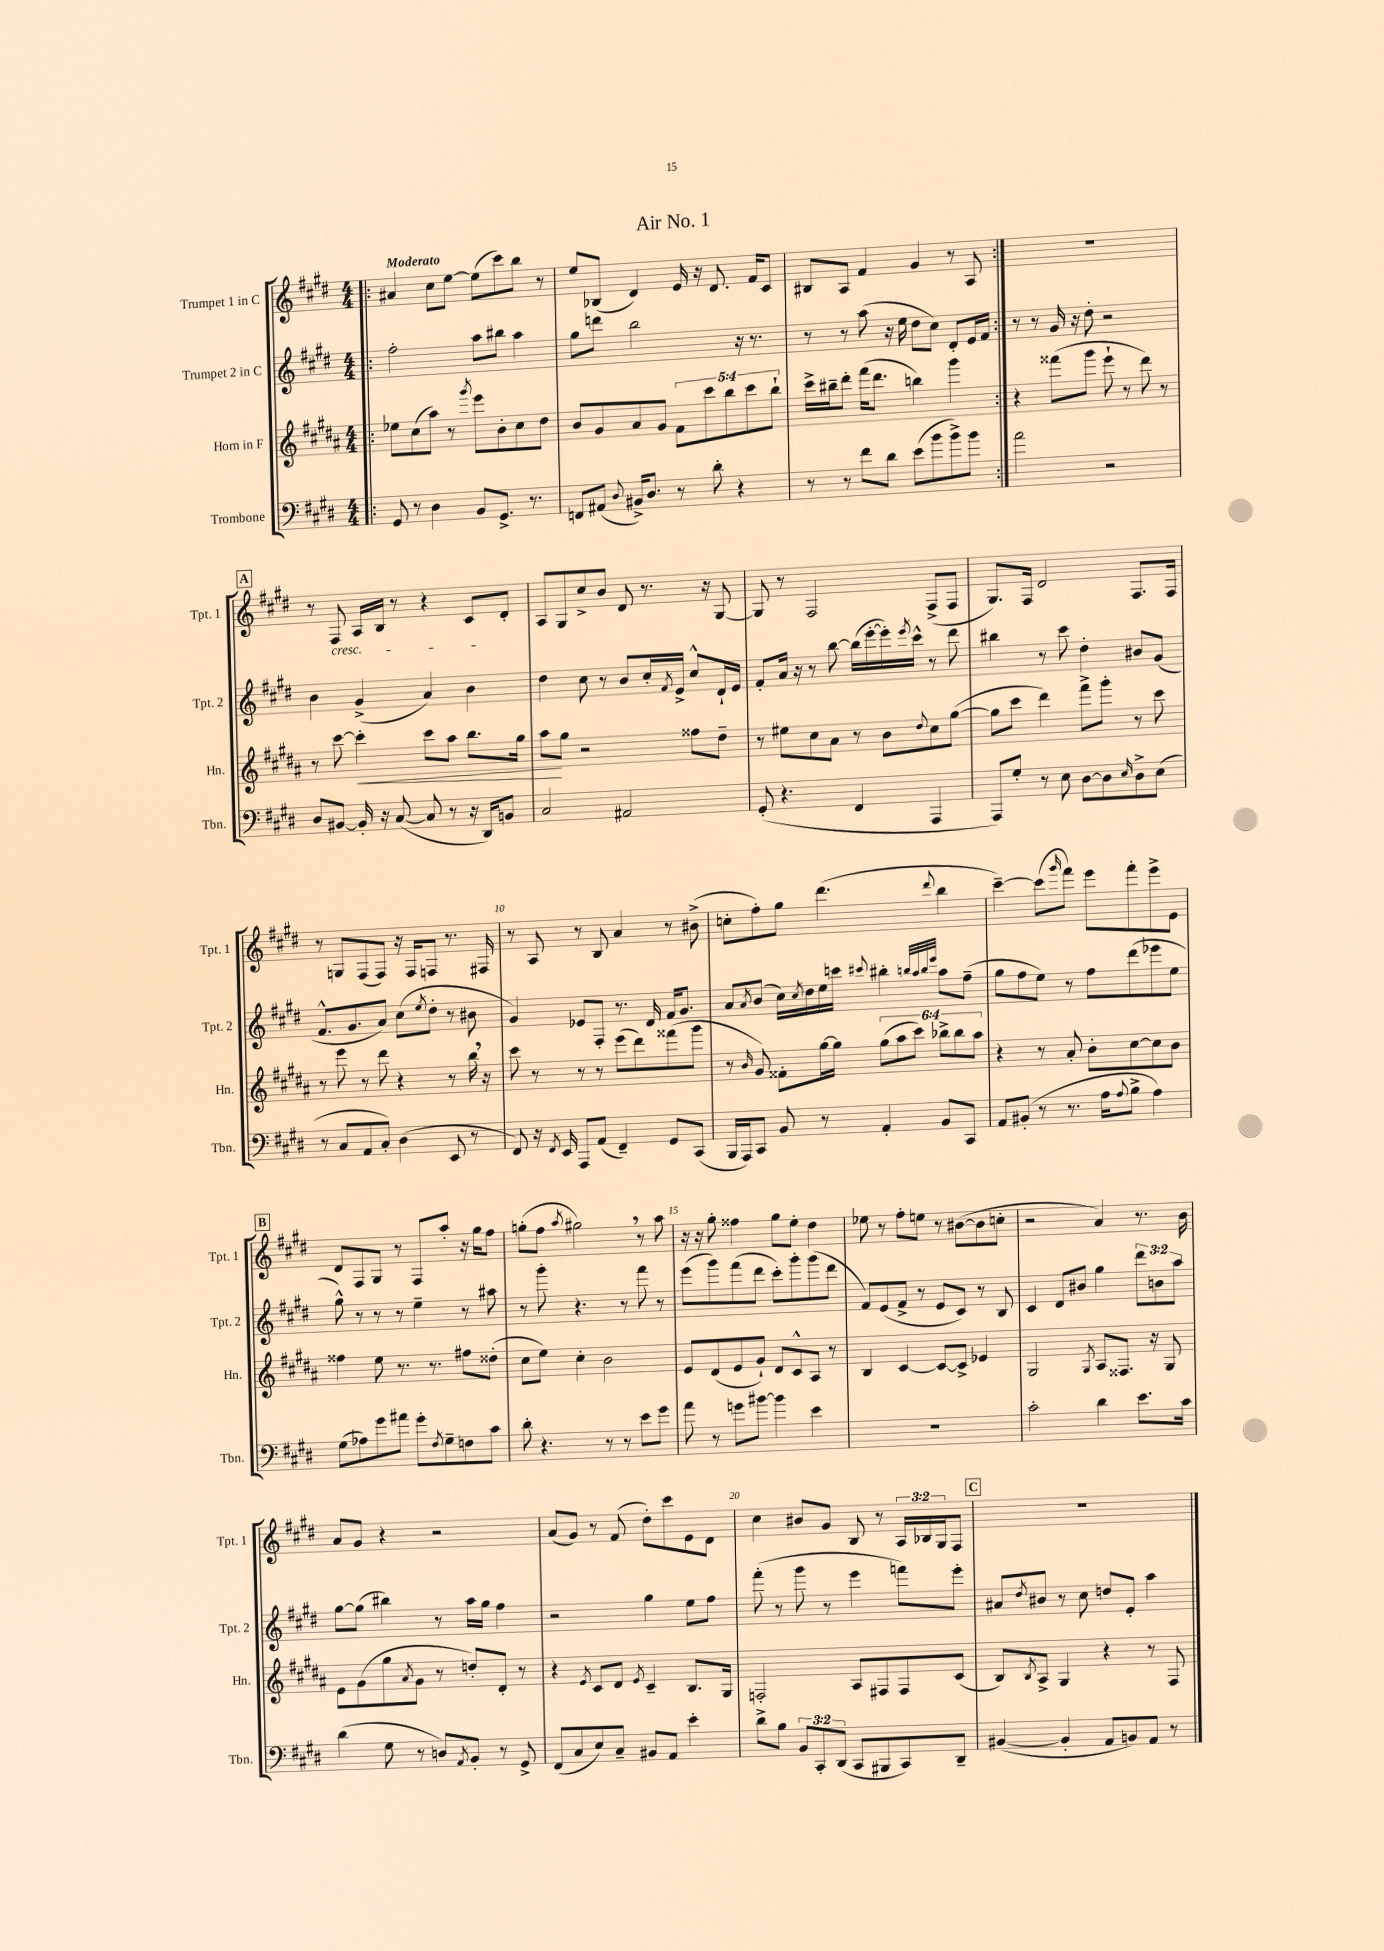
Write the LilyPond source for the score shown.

\header { title = "Air No. 1" }
<<
\new StaffGroup <<
\new Staff = "s0" \with { instrumentName = "Trumpet 1 in C" shortInstrumentName = "Tpt. 1" } {
    \clef treble \key e \major \numericTimeSignature \time 4/4 \override Staff.TupletNumber.text = #tuplet-number::calc-fraction-text \tempo "Moderato"
    \repeat volta 2 { \bar ".|:" ais'4 cis''8 e''8~ e''8( cis'''8) b''8 r8 |
    e''8 bes8( dis'4) e'16 r16 dis'8. fis'16 cis'8 |
    bis8 a8 fis'4 gis'4 r8 a8 | }
    R1 |
    \mark \markup { \box "A" } r8 fis8\cresc a16 b16 r8 r4 cis'8\! dis'8-. |
    a8 gis8 cis''8-> b'8 dis'8 r8. r16 gis8~ |
    gis8 r8 fis2 fis8->( fis8 |
    gis8.) fis16 dis'2 fis8. fis16 |
    r8 g8 fis8( fis8) r16 fis16 f8 r8. fis16 |
    r8 a8 r8 b8 a'4 r8 bis'8->( |
    c''8-. fis''8-.) gis''8 dis'''4.( \appoggiatura { dis'''8 } b''4 |
    cis'''4~--) cis'''8( \grace { gis'''16 } fis'''8) e'''8 fis'''8-. e'''8-> e'8 |
    \mark \markup { \box "B" } dis'8 fis8 gis8 r8 fis8 a''8-. r16 gis''16 fis''8 |
    g''8-.( fis''8 \acciaccatura { a''8 } gis''2) \breathe r8 a''8 |
    r16 r16 gis''8-. fisis''4 gis''8 e''8-. dis''4 |
    ees''8 r8 fis''8-. e''8 r8 bis'8~( bis'8 c''8-. |
    r2 a'4) r8. b'16 |
    a'8 gis'8 r4 r2 |
    a'8( gis'8) r8 fis'8( dis''8-.) cis'''8 e'8 dis'8 |
    cis''4 bis'8 gis'8 b8 r8 \tuplet 3/2 { a16 bes16 gis16 } fis8 |
    \mark \markup { \box "C" } R1 \bar "|." |
}
\new Staff = "s1" \with { instrumentName = "Trumpet 2 in C" shortInstrumentName = "Tpt. 2" } {
    \clef treble \key e \major \numericTimeSignature \time 4/4 \override Staff.TupletNumber.text = #tuplet-number::calc-fraction-text
    \repeat volta 2 { \bar ".|:" fis''2-. a''8 bis''8 a''4 |
    gis''8 d'''8 b''2 r16 r8. |
    r8 r8 a''8( r16 e''16 dis''8 cis''8) dis'8-. e'16 fis'16 | }
    r8 r8 gis'16 r16 dis''8-. r2 |
    \mark \markup { \box "A" } b'4 gis'4->( a'4) b'4 |
    dis''4 cis''8 r8 b'8 cis''16-. \acciaccatura { fis'8 } e'16-> cis''8-^ dis'16-! e'16 |
    fis'8-. a'16 r16 r8 b''8~ b''16( e'''16~-. e'''16-.) \acciaccatura { e'''8 } cis'''16-^ r8 dis'''8 |
    bis''4 r8 cis'''8 dis''4-. bis'8 gis'8( |
    fis'8.-^ gis'8. a'8) cis''8( \acciaccatura { e''8 } dis''8-. r8 bis'8 |
    gis'4) ees'8 fis8-. r8. dis'16 fis'16 gis'8. |
    a'8 \acciaccatura { a'8 } b'8( cis''16) \acciaccatura { cis''8 } dis''16 e''16 c'''16 \appoggiatura { cis'''8 } bis''4-. \grace { b''32 a''32 b''32 e'''32 } a''8 fis''8--( |
    gis''8 fis''8 e''8) r8 fis''8 dis'''8( ees'''8 e''8 |
    \mark \markup { \box "B" } gis''8-^) r8 r8 r8 e''4-- r8 ais''8 |
    r8 gis'''8-. r4. r8 fis'''8 r8 |
    e'''8( gis'''8) fis'''8( dis'''8 cis'''8-.) gis'''8-. gis'''8( dis'''8 |
    fis'8) e'8( fis'8-> r8 e'8 cis'8) r8 b8 |
    cis'4 dis'8 bis'8 gis''4 \tuplet 3/2 { dis'''8 b'8 a''8 } |
    gis''8~ gis''8( bis''4) r8 a''16 gis''16 fis''4 |
    r2 gis''4 e''8 fis''8 |
    fis'''8-.( r8 gis'''8 r8 e'''4 f'''8) e'''8-. |
    \mark \markup { \box "C" } ais'8 \acciaccatura { dis''8 } bis'8 r8 cis''8 d''8 e'8-. a''4 \bar "|." |
}
\new Staff = "s2" \with { instrumentName = "Horn in F" shortInstrumentName = "Hn." } {
    \clef treble \key b \major \numericTimeSignature \time 4/4 \override Staff.TupletNumber.text = #tuplet-number::calc-fraction-text
    \repeat volta 2 { \bar ".|:" ees''8 cis''8( ais''8) r8 \acciaccatura { gis'''8 } e'''8 b'8-. cis''8 dis''8 |
    b'8 gis'8 ais'8 gis'8 \tuplet 5/4 { fis'8 cis'''8 b''8 cis'''8 b''8-! } |
    cis'''16-> bis''16-- dis'''8-. fis'''16( dis'''8. b''4) gis'''4 | }
    r4 fisis'''8( gis'''8 e'''8-! r8 dis'''8) r8 |
    \mark \markup { \box "A" } r8 cis'''8~ cis'''4-.\< cis'''8 ais''8 b''8. gis''16 |
    ais''8\! gis''8 r2 fisis''8 dis''8-- |
    r8 eis''8 cis''8 ais'8 r8 b'8 \appoggiatura { dis''8 } cis''8 gis''8~( |
    gis''8 cis'''8 dis'''4) fis'''8-> gis'''8-. r8 cis'''8 |
    r8 e'''8 r8 dis'''8 r4 r8 b''16 \breathe r16 |
    cis'''8 r8 r8 r8 e'''8( dis'''8) fisis'''8( gis'''8 |
    r8 \grace { b'16 } gis'8) fisis'8-. gis''16~ gis''16 \tuplet 6/4 { gis''8( ais''8 cis'''8) bes''8-> bes''8 ais''8 } |
    r4 r8 ais'8-. b'8-. cis''8~ cis''8 b'8 |
    \mark \markup { \box "B" } fisis''4 e''8 r8. r8. fis''8 disis''8-.( |
    cis''8 e''8) cis''4-. b'2 |
    e'8 dis'8( e'8 gis'8-!) dis'8 cis'8-^ ais8 r8 |
    b4 cis'4~ cis'8~ cis'8-> ees'4 |
    gis2 \acciaccatura { gis8 } ais8 fisis8. r16 gis8 |
    e'8 gis'8( gis''8 \acciaccatura { ais'8 } gis'8 r8 d''8-.) dis'8-. r8 |
    r4 \acciaccatura { e'8 } cis'8 dis'8 \acciaccatura { e'8 } cis'4-- b8. gis16 |
    f2-. ais8 fis8 fis8 cis'8( |
    \mark \markup { \box "C" } b8) \acciaccatura { b8 } ais8-> gis4 r4 r8 fis8 \bar "|." |
}
\new Staff = "s3" \with { instrumentName = "Trombone" shortInstrumentName = "Tbn." } {
    \clef bass \key e \major \numericTimeSignature \time 4/4 \override Staff.TupletNumber.text = #tuplet-number::calc-fraction-text
    \repeat volta 2 { \bar ".|:" gis,8 r8 dis4 b,8 gis,8.-> r8. |
    f,8 ais,8( \appoggiatura { dis8 } bis,16->) dis8. r8 dis'8-. r4 |
    r8 r8 fis'8 dis'8 e'8( b'8 b'8->) b'8 | }
    a'2 r2 |
    \mark \markup { \box "A" } dis8 bis,8~ bis,16-. r16 cis8~( cis8 r8 r16 dis,16) b,8 |
    cis2 ais,2 |
    gis,8-.( r4. fis,4 a,,4 |
    a,,8) gis8-. r8 e8 dis8~ dis8 \grace { e16 } dis8-> e8( |
    r8 cis8 a,8 cis8-.) dis4( e,8 r8 |
    fis,8) r16 \acciaccatura { fis,8 } e,16 a,,8 a,8( fis,4--) gis,8 cis,8( |
    b,,16 a,,16) cis,8 b,8 r8 a,4-. b,8 cis,8 |
    a,8 bis,8-.( r8 r8. a16 \appoggiatura { a8 } b8-> a4) |
    \mark \markup { \box "B" } gis8( aes8) gis'8 ais'8 gis'8-. \acciaccatura { fis8 } gis8-- f8 cis'8 |
    dis'8-. r4. r8 r8 e'8 gis'8 |
    a'8 r8 g'8 bis'8~ bis'4 e'4 |
    R1 |
    cis'2-. dis'4 e'8. cis'16 |
    dis'4( gis8 r8 d8) \acciaccatura { a,8 } b,8-. r8 gis,8-> |
    fis,8( cis8 e8) cis8-- bis,8 a,8 e'4-. |
    dis'8-> b8 \tuplet 3/2 { b,8 cis,8-. dis,8( } cis,8 bis,,8 cis,8) dis,8-- |
    \mark \markup { \box "C" } bis,4~( bis,4-. a,8 b,8) a,8 r8 \bar "|." |
}
>>
>>
\layout { \context { \Score \override BarNumber.break-visibility = ##(#f #t #t) barNumberVisibility = #(every-nth-bar-number-visible 5) } }
